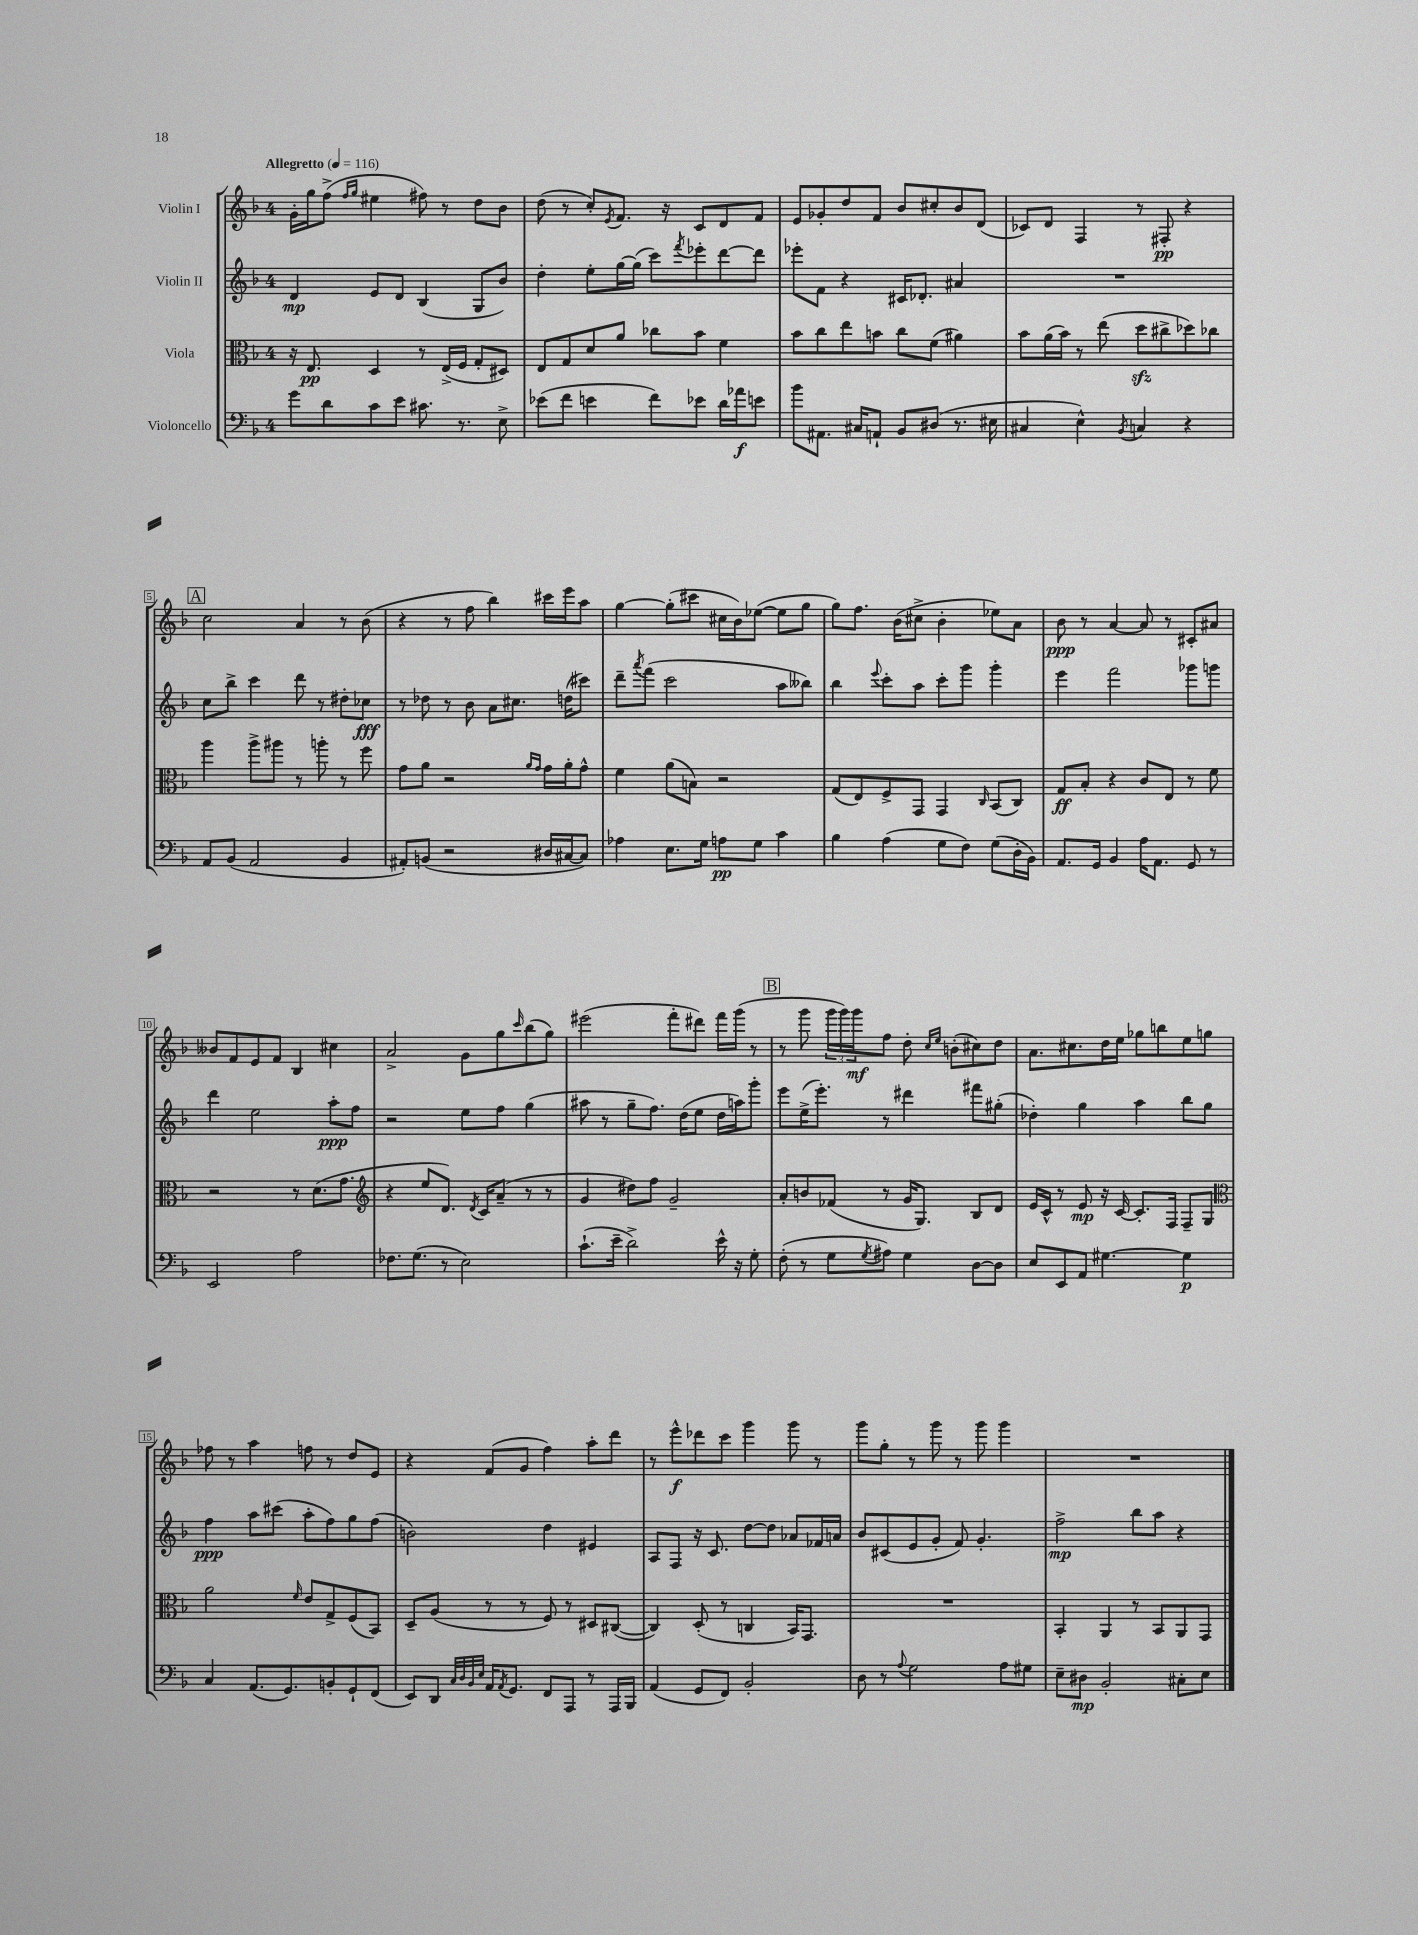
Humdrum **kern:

**kern	**dynam	**kern	**dynam	**kern	**dynam	**kern	**dynam
*part4	*part4	*part3	*part3	*part2	*part2	*part1	*part1
*staff4	*staff4	*staff3	*staff3	*staff2	*staff2	*staff1	*staff1
*I"Violoncello	*	*I"Viola	*	*I"Violin II	*	*I"Violin I	*
*clefF4	*	*clefC3	*	*clefG2	*	*clefG2	*
*k[b-]	*	*k[b-]	*	*k[b-]	*	*k[b-]	*
*M4/4	*	*M4/4	*	*M4/4	*	*M4/4	*
*MM116	*	*MM116	*	*MM116	*	*MM116	*
=1	=1	=1	=1	=1	=1	=1	=1
!	!	!	!	!	!	!LO:TX:a:B:t=Allegretto	!
8g\L	.	16r	.	4d/	mp	16g'\LL	.
.	.	8.E/	pp	.	.	16gg\J	.
8d\	.	.	.	.	.	(8ff^\J	.
.	.	.	.	.	.	16qqff/LL	.
.	.	.	.	.	.	16qqgg/JJ	.
8c\	.	4D/	.	8e/L	.	4ee#X\	.
8e\J	.	.	.	8d/J	.	.	.
8.c#X\	.	8r	.	(4B-/	.	8ff#X\)	.
.	.	(16E^/LL	.	.	.	8r	.
8.r	.	16F/JJ	.	.	.	.	.
.	.	8G'/L	.	8G/L	.	8dd\L	.
8E^\	.	8D#X/J)	.	8b-/J)	.	8b-\J	.
=2	=2	=2	=2	=2	=2	=2	=2
(8e-X\L	.	8E/L	.	4dd'\	.	(8dd\	.
8f\J	.	8G/	.	.	.	8r	.
4en\	.	8d/	.	8ee'\L	.	8cc'/L)	.
.	.	.	.	.	.	8qe/	.
.	.	8a/J	.	[16gg\L	.	8.f/J	.
.	.	.	.	(16gg\JJ]	.	.	.
8f\L)	.	8cc-X\L	.	8ccc\L)	.	.	.
.	.	.	.	.	.	16r	.
.	.	.	.	8qfff/	.	.	.
8e-X\J	.	8b-\J	.	8eee-X'\	.	8c/L	.
16d\LL	.	4f\	.	[8ddd\	.	8d/	.
16a-X\J	f	.	.	.	.	.	.
8en\J	.	.	.	8ddd\J]	.	8f/J	.
=3	=3	=3	=3	=3	=3	=3	=3
8b-\L	.	8b-\L	.	8eee-X'\L	.	8e/L	.
8.AA#X\J	.	8cc\	.	8f\J	.	8g-X'/	.
.	.	8ee\	.	4r	.	8dd/	.
16C#X/KL	.	.	.	.	.	.	.
8AAn`/J	.	8bn\J	.	.	.	8f/J	.
8BB-/L	.	8cc\L	.	16c#X/KL	.	8b-/L	.
.	.	.	.	8.d-X'/J	.	.	.
(8D#X/J	.	(8f\J	.	.	.	8cc#X'/	.
8.r	.	4a#X\)	.	4a#X/	.	8b-/	.
.	.	.	.	.	.	(8d/J	.
16E#X\	.	.	.	.	.	.	.
=4	=4	=4	=4	=4	=4	=4	=4
4C#X/	.	8b-\L	.	1r	.	8c-X/L)	.
.	.	(16a\L	.	.	.	8d/J	.
.	.	16b-\JJ)	.	.	.	.	.
4E^^\)	.	8r	.	.	.	4F/	.
.	.	(8ee\	.	.	.	.	.
8qBB-/	.	.	.	.	.	.	.
4Cn/	.	8ddzz\L	.	.	.	8r	.
.	.	8cc#X^\	.	.	.	8F#X'/	pp
4r	.	8dd-X\)	.	.	.	4r	.
.	.	8cc-X\J	.	.	.	.	.
!!LO:LB:g=z
!!LO:REH:place=s1:t=A
=5	=5	=5	=5	=5	=5	=5	=5
8AA/L	.	4aa\	.	8cc\L	.	2cc\	.
(8BB-/J	.	.	.	8bb-^\J	.	.	.
2AA/	.	8aa^\L	.	4ccc\	.	.	.
.	.	8aa#X\J	.	.	.	.	.
.	.	8r	.	8ddd\	.	4a/	.
.	.	8aan'\	.	8r	.	.	.
4BB-/	.	8r	.	8dd#X'\L	.	8r	.
.	.	8ff\	.	8cc-X\J	fff	(8b-\	.
=6	=6	=6	=6	=6	=6	=6	=6
8AA#X'/L)	.	8g\L	.	8r	.	4r	.
(8BBn/J	.	8a\J	.	8dd-X\	.	.	.
2r	.	2r	.	8r	.	8r	.
.	.	.	.	8b-\	.	8ff\	.
.	.	.	.	8a\L	.	4bb-\)	.
.	.	.	.	8.cc#X\J	.	.	.
.	.	16qqa/LL	.	.	.	.	.
.	.	16qqg/JJ	.	.	.	.	.
16D#X/LL	.	16g\LL	.	.	.	16ccc#X\LL	.
[16C#X/J	.	16a'\J	.	(16ddn\KL	.	16eee\J	.
8C#/J])	.	8g^^\J	.	8ccc#X\J)	.	8aa\J	.
=7	=7	=7	=7	=7	=7	=7	=7
4A-X\	.	4f\	.	8ddd~\L	.	[4gg\	.
.	.	.	.	8qaaa/	.	.	.
.	.	.	.	(8fff\J	.	.	.
8.E\L	.	(8a\L	.	2ccc\	.	(8gg'\L]	.
.	.	8Bn\J)	.	.	.	8ccc#X\J	.
16G\Jk	.	.	.	.	.	.	.
8An\L	pp	2r	.	.	.	16cc#X\LL	.
.	.	.	.	.	.	16b-\J)	.
8G\J	.	.	.	.	.	([8ee-X\J	.
4c\	.	.	.	8aa\L	.	8ee-\L]	.
.	.	.	.	8bb--X\J)	.	8gg\J	.
=8	=8	=8	=8	=8	=8	=8	=8
4B-\	.	(8G/L	.	4bb-\	.	8gg\L)	.
.	.	8E/)	.	.	.	8.ff\J	.
.	.	.	.	8qqeee/	.	.	.
(4A\	.	8F^/	.	8ccc'\L	.	.	.
.	.	.	.	.	.	(16b-\KL	.
.	.	8GG/J	.	8aa\J	.	8cc#X^\J	.
8G\L	.	4GG/	.	8ccc'\L	.	4b-'\	.
8F\J)	.	.	.	8ggg\J	.	.	.
.	.	16qqC/	.	.	.	.	.
(8G\L	.	(8BB-/L	.	4ggg'\	.	8ee-X\L)	.
16D'\L	.	8C/J)	.	.	.	8a\J	.
16BB-\JJ)	.	.	.	.	.	.	.
=9	=9	=9	=9	=9	=9	=9	=9
8.AA/L	.	8G/L	ff	4eee\	.	8b-\	ppp
.	.	8B-'/J	.	.	.	8r	.
16GG/Jk	.	.	.	.	.	.	.
4BB-/	.	4r	.	2fff\	.	[4a/	.
16A\KL	.	8c/L	.	.	.	8a/]	.
8.AA\J	.	.	.	.	.	.	.
.	.	8E/J	.	.	.	8r	.
8GG/	.	8r	.	8ggg-X\L	.	8c#X'/L	.
8r	.	8f\	.	8gggn\J	.	8a#X/J	.
!!LO:LB:g=z
=10	=10	=10	=10	=10	=10	=10	=10
2EE/	.	2r	.	4ddd\	.	8b--X/L	.
.	.	.	.	.	.	8f/	.
.	.	.	.	2ee\	.	8e/	.
.	.	.	.	.	.	8f/J	.
2A\	.	8r	.	.	.	4B-/	.
.	.	(8.d\L	.	.	.	.	.
.	.	.	.	8aa'\L	ppp	4cc#X\	.
.	.	8.g\J	.	.	.	.	.
.	.	.	.	8ff\J	.	.	.
=11	=11	=11	=11	=11	=11	=11	=11
*	*	*clefG2	*	*	*	*	*
8.F-X\L	.	4r	.	2r	.	2a^/	.
(8.G\J	.	.	.	.	.	.	.
.	.	8ee/L	.	.	.	.	.
8r	.	8.d/J)	.	.	.	.	.
2E\)	.	.	.	8ee\L	.	8g\L	.
.	.	8qd/	.	.	.	.	.
.	.	16c/KL	.	.	.	.	.
.	.	(8a~/J	.	8ff\J	.	8gg\	.
.	.	.	.	.	.	16qqccc/	.
.	.	8r	.	(4gg\	.	(8bb-\	.
.	.	8r	.	.	.	8gg\J)	.
=12	=12	=12	=12	=12	=12	=12	=12
(8.c`\L	.	4g/	.	8aa#X\	.	(2eee#X\	.
.	.	.	.	8r	.	.	.
16e~\Jk	.	.	.	.	.	.	.
2d^\)	.	8dd#X\L)	.	8gg~\L	.	.	.
.	.	8ff\J	.	8.ff\J)	.	.	.
.	.	2g~/	.	.	.	8fff'\L	.
.	.	.	.	(16dd\KL	.	.	.
.	.	.	.	8ee\J	.	8ddd#X\J)	.
16e^^\	.	.	.	16dd\LL	.	16fff\LL	.
16r	.	.	.	16aan\J)	.	(16ggg\JJ	.
8G'\	.	.	.	8ggg'\J	.	8r	.
!!LO:REH:place=s1:t=B
=13	=13	=13	=13	=13	=13	=13	=13
(8F'\	.	8a'/L	.	8eee\L	.	8r	.
8r	.	8bn/	.	(16ee^\K	.	8ggg\	.
.	.	.	.	8.eee'\J)	.	.	.
8G\L	.	(8f-X/J	.	.	.	24ggg\LL	.
.	.	.	.	.	.	24ggg\)	.
.	.	.	.	.	.	24ggg\J	mf
8qG/	.	.	.	.	.	.	.
8A#X\J)	.	8r	.	8r	.	8ff\J	.
4G\	.	16g/KL	.	4ddd#X\	.	8dd'\	.
.	.	8.G/J)	.	.	.	.	.
.	.	.	.	.	.	16qqcc/LL	.
.	.	.	.	.	.	16qqee/JJ	.
.	.	.	.	.	.	(8bn'\L	.
[8D\L	.	8B-/L	.	8fff#X\L	.	8cc#X\)	.
8D\J]	.	8d/J	.	(8gg#X'\J	.	8dd\J	.
=14	=14	=14	=14	=14	=14	=14	=14
8E/L	.	16e/LL	.	4dd-X'\)	.	8.a\L	.
.	.	16c^^/JJ	.	.	.	.	.
8EE/	.	8r	.	.	.	.	.
.	.	.	.	.	.	8.cc#X\	.
8AA/J	.	8e/	mp	4gg\	.	.	.
[4.G#X\	.	16r	.	.	.	16dd\L	.
.	.	[16c/	.	.	.	16ee\JJ	.
.	.	8.c'/L]	.	4aa\	.	8gg-X\L	.
.	.	.	.	.	.	8bbn\	.
.	.	16F/Jk	.	.	.	.	.
4G#\]	p	8F~/L	.	8bb-\L	.	8ee\	.
.	.	8G/J	.	8gg\J	.	8ggn\J	.
!!LO:LB:g=z
=15	=15	=15	=15	=15	=15	=15	=15
*	*	*clefC3	*	*	*	*	*
4C/	.	2a\	.	4ff\	ppp	8ff-X\	.
.	.	.	.	.	.	8r	.
(8.AA/L	.	.	.	8aa\L	.	4aa\	.
.	.	.	.	(8ccc#X\J	.	.	.
8.GG/)	.	.	.	.	.	.	.
.	.	16qqf/	.	.	.	.	.
.	.	8e/L	.	8aa'\L	.	8ffn\	.
8BBn'/	.	8G^/	.	8ff\)	.	8r	.
8GG`/	.	(8F/	.	8gg\	.	8dd/L	.
(8FF/J	.	8BB-/J)	.	(8ff\J	.	8e/J	.
=16	=16	=16	=16	=16	=16	=16	=16
8EE/L)	.	8D~/L	.	2bn\)	.	4r	.
8DD/J	.	(8A/J	.	.	.	.	.
32qqC/LLL	.	.	.	.	.	.	.
32qqD/	.	.	.	.	.	.	.
32qqBB-/	.	.	.	.	.	.	.
32qqE/JJJ	.	.	.	.	.	.	.
16AA/KL	.	8r	.	.	.	(8f/L	.
8qAA/	.	.	.	.	.	.	.
8.GG/J	.	.	.	.	.	.	.
.	.	8r	.	.	.	8g/J	.
8FF/L	.	8F/)	.	4dd\	.	4ff\)	.
8AAA/J	.	8r	.	.	.	.	.
8r	.	8D#X/L	.	4e#X/	.	8aa'\L	.
16AAA/LL	.	([8C#X/J	.	.	.	8ddd\J	.
16BBB-/JJ	.	.	.	.	.	.	.
=17	=17	=17	=17	=17	=17	=17	=17
(4AA/	.	4C#/])	.	8A/L	.	8r	.
.	.	.	.	8F/J	.	8eee^^\L	f
8GG/L	.	(8D'/	.	16r	.	8ddd-X\	.
.	.	.	.	8.c/	.	.	.
8FF/J)	.	8r	.	.	.	8ccc\J	.
2BB-'/	.	4Cn/	.	[8dd\L	.	4ggg\	.
.	.	.	.	8dd\J]	.	.	.
.	.	16BB-/KL)	.	8a-X/L	.	8ggg\	.
.	.	8.GG/J	.	.	.	.	.
.	.	.	.	16f-X/L	.	8r	.
.	.	.	.	16an/JJ	.	.	.
=18	=18	=18	=18	=18	=18	=18	=18
8D\	.	1r	.	8b-/L	.	8ggg\L	.
8r	.	.	.	(8c#X/	.	8gg'\J	.
8qqA/	.	.	.	.	.	.	.
2G\	.	.	.	8e/	.	8r	.
.	.	.	.	8g'/J	.	8ggg\	.
.	.	.	.	8f/)	.	8r	.
.	.	.	.	4.g'/	.	8ggg\	.
8A\L	.	.	.	.	.	4ggg\	.
8G#X\J	.	.	.	.	.	.	.
=19	=19	=19	=19	=19	=19	=19	=19
8E~\L	.	4BB-'/	.	2ff^\	mp	1r	.
8D#X\J	mp	.	.	.	.	.	.
2BB-'/	.	4AA/	.	.	.	.	.
.	.	8r	.	8bb-\L	.	.	.
.	.	8BB-/L	.	8aa\J	.	.	.
8C#X'\L	.	8AA/	.	4r	.	.	.
8E\J	.	8GG/J	.	.	.	.	.
==	==	==	==	==	==	==	==
*-	*-	*-	*-	*-	*-	*-	*-
